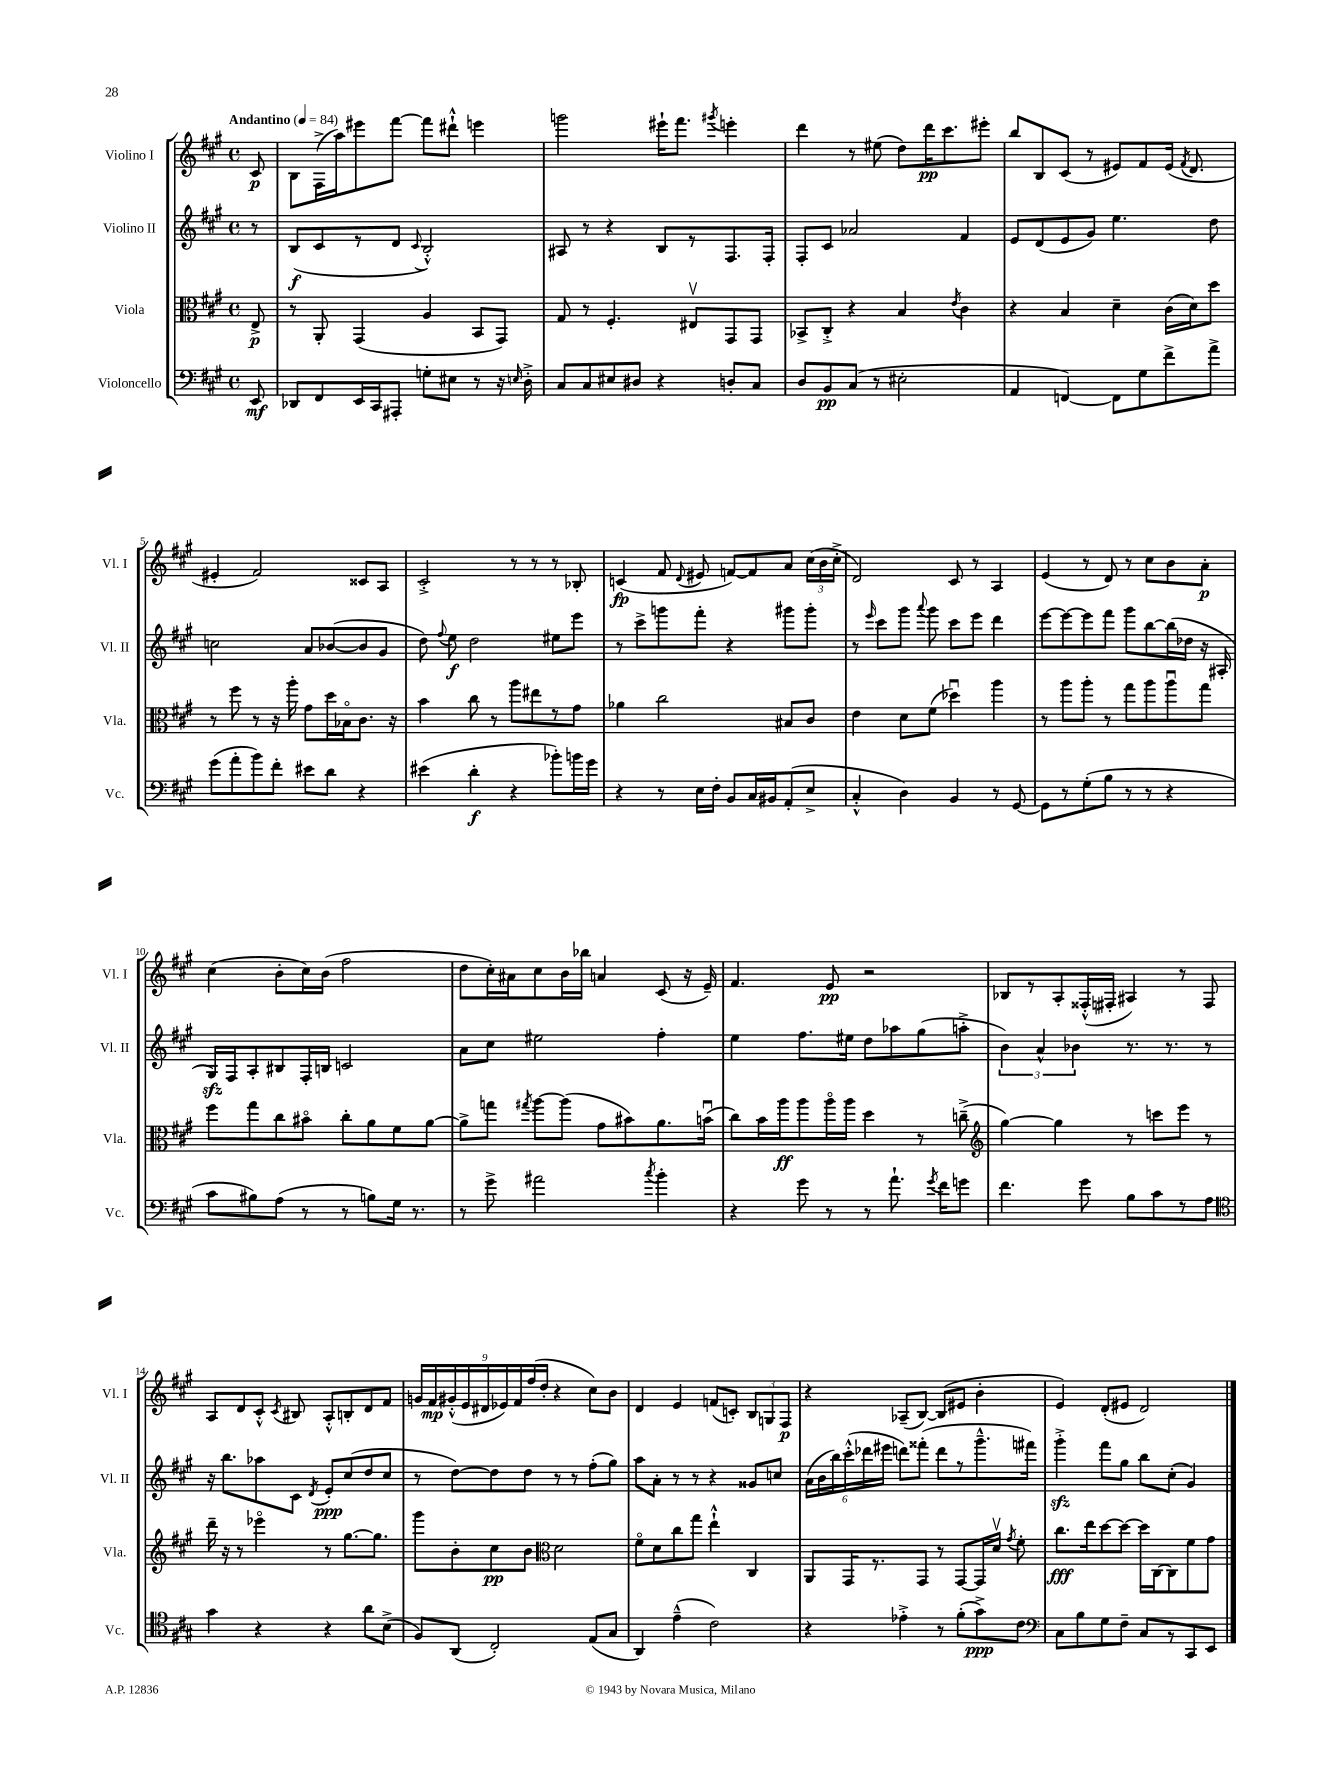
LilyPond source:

<<
\new StaffGroup <<
\new Staff = "s0" \with { instrumentName = "Violino I" shortInstrumentName = "Vl. I" } {
    \clef treble \key a \major \defaultTimeSignature \time 4/4 \partial 8 \tempo "Andantino" 4 = 84
    \autoBeamOff cis'8\p |
    b8[ fis16->( a''16) eis'''8 fis'''8]~ fis'''8[ dis'''8]-!-^ e'''4 |
    g'''2 eis'''16[-! fis'''8.] \acciaccatura { gis'''8 } e'''4-. |
    d'''4 r8 eis''8( d''8[) d'''16\pp cis'''8. eis'''8]-. |
    b''8[ b8 cis'8]( r8 eis'8[) fis'8 eis'16]( \acciaccatura { fis'8 } d'8. |
    eis'4-. fis'2) cisis'8[ a8] |
    cis'2-.-> r8 r8 r8 bes8-. |
    c'4\fp( fis'8 \appoggiatura { d'8 } eis'8 f'8[~) f'8 a'8] \tuplet 3/2 { cis''16[( b'16 cis''16]-.-> } |
    d'2) cis'8 r8 a4 |
    e'4( r8 d'8) r8 cis''8[ b'8 a'8]-.\p |
    cis''4( b'8[-. cis''16) b'16]( fis''2 |
    d''8[ cis''16-.) ais'16 cis''8 b'16 bes''16] a'4 cis'8( r16 e'16--) |
    fis'4. e'8\pp r2 |
    bes8[ r8 a8-. fisis16-.-^( fis16]-. ais4) r8 fis8 |
    a8[ d'8 cis'8]-.-^ \acciaccatura { cis'8 } bis8 a8[-.-^ b8-. d'8 fis'8] |
    \tuplet 9/8 { g'16[ fis'16\mp gis'16-.-^( e'16 dis'16 ees'16) fis'16 fis''16( d''16]-. } r4 cis''8[) b'8] |
    d'4 e'4 f'8[( c'8]-.) \tuplet 3/2 { b8[ g8 fis8]\p } |
    r4 aes8[--( b8]~) b8[( eis'8] b'4-. |
    e'4) d'8[-.( eis'8] d'2) \bar "|." |
}
\new Staff = "s1" \with { instrumentName = "Violino II" shortInstrumentName = "Vl. II" } {
    \clef treble \key a \major \defaultTimeSignature \time 4/4 \partial 8
    \autoBeamOff r8 |
    b8[\f( cis'8 r8 d'8] \appoggiatura { cis'8 } b2-.-^) |
    ais8 r8 r4 b8[ r8 fis8. fis16]-. |
    fis8[-. cis'8] aes'2 fis'4 |
    e'8[ d'8( e'8 gis'8]) e''4. d''8 |
    c''2 a'8[ bes'8~( bes'8 gis'8] |
    d''8) \appoggiatura { fis''8 } e''8\f d''2 eis''8[ e'''8] |
    r8 cis'''8[-> g'''8 fis'''8]-. r4 gis'''8[ gis'''8]-. |
    r8 \grace { e'''16 } cis'''8[ gis'''8] \appoggiatura { a'''8 } gis'''8 cis'''8[ e'''8] d'''4 |
    e'''8[~ e'''8~ e'''8 fis'''8] gis'''8[ b''8~ b''16( des''16] r16 ais16-. |
    gis16[\sfz) fis16 a8-. bis8 fis16-. b16] c'2 |
    a'8[ cis''8] eis''2 fis''4-. |
    e''4 fis''8.[ eis''16] d''8[ aes''8 gis''8( a''8]-.-> |
    \tuplet 3/2 { b'4) a'4-^ bes'4 } r8. r8. r8 |
    r16 b''8.[ aes''8 cis'8] \acciaccatura { d'8 } e'8[-.\ppp cis''8( d''8 cis''8] |
    r8 d''8[~) d''8 d''8] r8 r8 fis''8[-.( gis''8]) |
    a''8[ a'8]-. r8 r8 r4 gisis'8[ c''8] |
    \tuplet 6/4 { a'16[( b'16 b''16) cis'''16-.-^( des'''16 eis'''16] } d'''8[) fisis'''8]-.( d'''8[ r8 gis'''8.---^ fis'''16]) |
    gis'''4-.->\sfz fis'''8[ gis''8] b''8[ cis''8]-.( gis'4) \bar "|." |
}
\new Staff = "s2" \with { instrumentName = "Viola" shortInstrumentName = "Vla." } {
    \clef alto \key a \major \defaultTimeSignature \time 4/4 \partial 8
    \autoBeamOff e8->\p |
    r8 a,8-. gis,4( a4 b,8[ gis,8]) |
    gis8 r8 fis4.-. eis8[\upbow gis,8 gis,8] |
    bes,8[-> cis8]-.-> r4 b4 \acciaccatura { e'8 } cis'4 |
    r4 b4 d'4-- cis'16[( d'16) d''8] |
    r8 fis''8 r8 r16 a''16-. gis'8[ d''16 bes16\flageolet cis'8.] r16 |
    b'4 cis''8 r8 a''8[ eis''8 r8 gis'8] |
    aes'4 cis''2 bis8[ cis'8] |
    e'4 d'8[ fis'8]( des''4\downbow) a''4 |
    r8 a''8[ a''8]-. r8 gis''8[ a''8 a''8\downbow gis''8] |
    fis''8[ gis''8 cis''8 bis'8]\flageolet cis''8[-. a'8 fis'8 a'8]~ |
    a'8[-> g''8] \acciaccatura { gis''8 } a''8[~ a''8]( gis'8[ bis'8) a'8. b'16]\downbow( |
    cis''8[) b'16 a''16\ff a''8 a''16\flageolet a''16] d''4 r8 c''8--->( |
    \clef treble gis''4~) gis''4 r8 c'''8[ e'''8] r8 |
    d'''16-- r16 r8 ees'''4\flageolet r8 gis''8.[~ gis''8.] |
    gis'''8[ b'8-. cis''8\pp b'8] \clef alto d'2 |
    fis'8[\flageolet d'8 cis''8 gis''8] e''4-!-^ cis4 |
    a,8[ gis,16 r8. gis,8] r8 gis,8[~ gis,16 d'16]\upbow \acciaccatura { gis'8 } fis'8-. |
    cis''8.[\fff e''16 d''8~ d''8]~ d''16[ cis16~ cis8 fis'8 gis'8] \bar "|." |
}
\new Staff = "s3" \with { instrumentName = "Violoncello" shortInstrumentName = "Vc." } {
    \clef bass \key a \major \defaultTimeSignature \time 4/4 \partial 8
    \autoBeamOff e,8\mf |
    des,8[ fis,8 e,16 cis,16 ais,,8]-. g8[-. eis8] r8 r16 \grace { e16 } d16-.-> |
    cis8[ cis8 eis8 dis8] r4 d8[-. cis8] |
    d8[ b,8\pp cis8]( r8 eis2-. |
    a,4 f,4~) f,8[ gis8 fis'8-> a'8]-> |
    gis'8[( a'8-. b'8) fis'8]-. eis'8[ d'8] r4 |
    eis'4( d'4-.\f r4 bes'8[-.) b'16 gis'16] |
    r4 r8 e16[ fis16]-. b,8[ cis16 bis,16 a,8-.( e8]-> |
    cis4-.-^ d4) b,4 r8 gis,8~ |
    gis,8[ r8 gis8-.( b8] r8 r8 r4 |
    cis'8[ bis8) a8]( r8 r8 b8[) gis16] r8. |
    r8 gis'8-> ais'2 \acciaccatura { cis''8 } b'4-. |
    r4 gis'8 r8 r8 a'8.-! \acciaccatura { gis'8 } fis'16[ g'8] |
    fis'4. gis'8 b8[ cis'8 r8 a8] |
    \clef tenor gis'4 r4 r4 a'8[ b8]->( |
    fis8[) a,8]( cis2-.) e8[( gis8] |
    a,4) e'4---^( cis'2) |
    r4 ees'4-.-> r8 fis'8[-.( gis'8->\ppp) cis'8] |
    \clef bass cis8[ b8 gis8 fis8]-- cis8[ r8 cis,8 e,8] \bar "|." |
}
>>
>>
